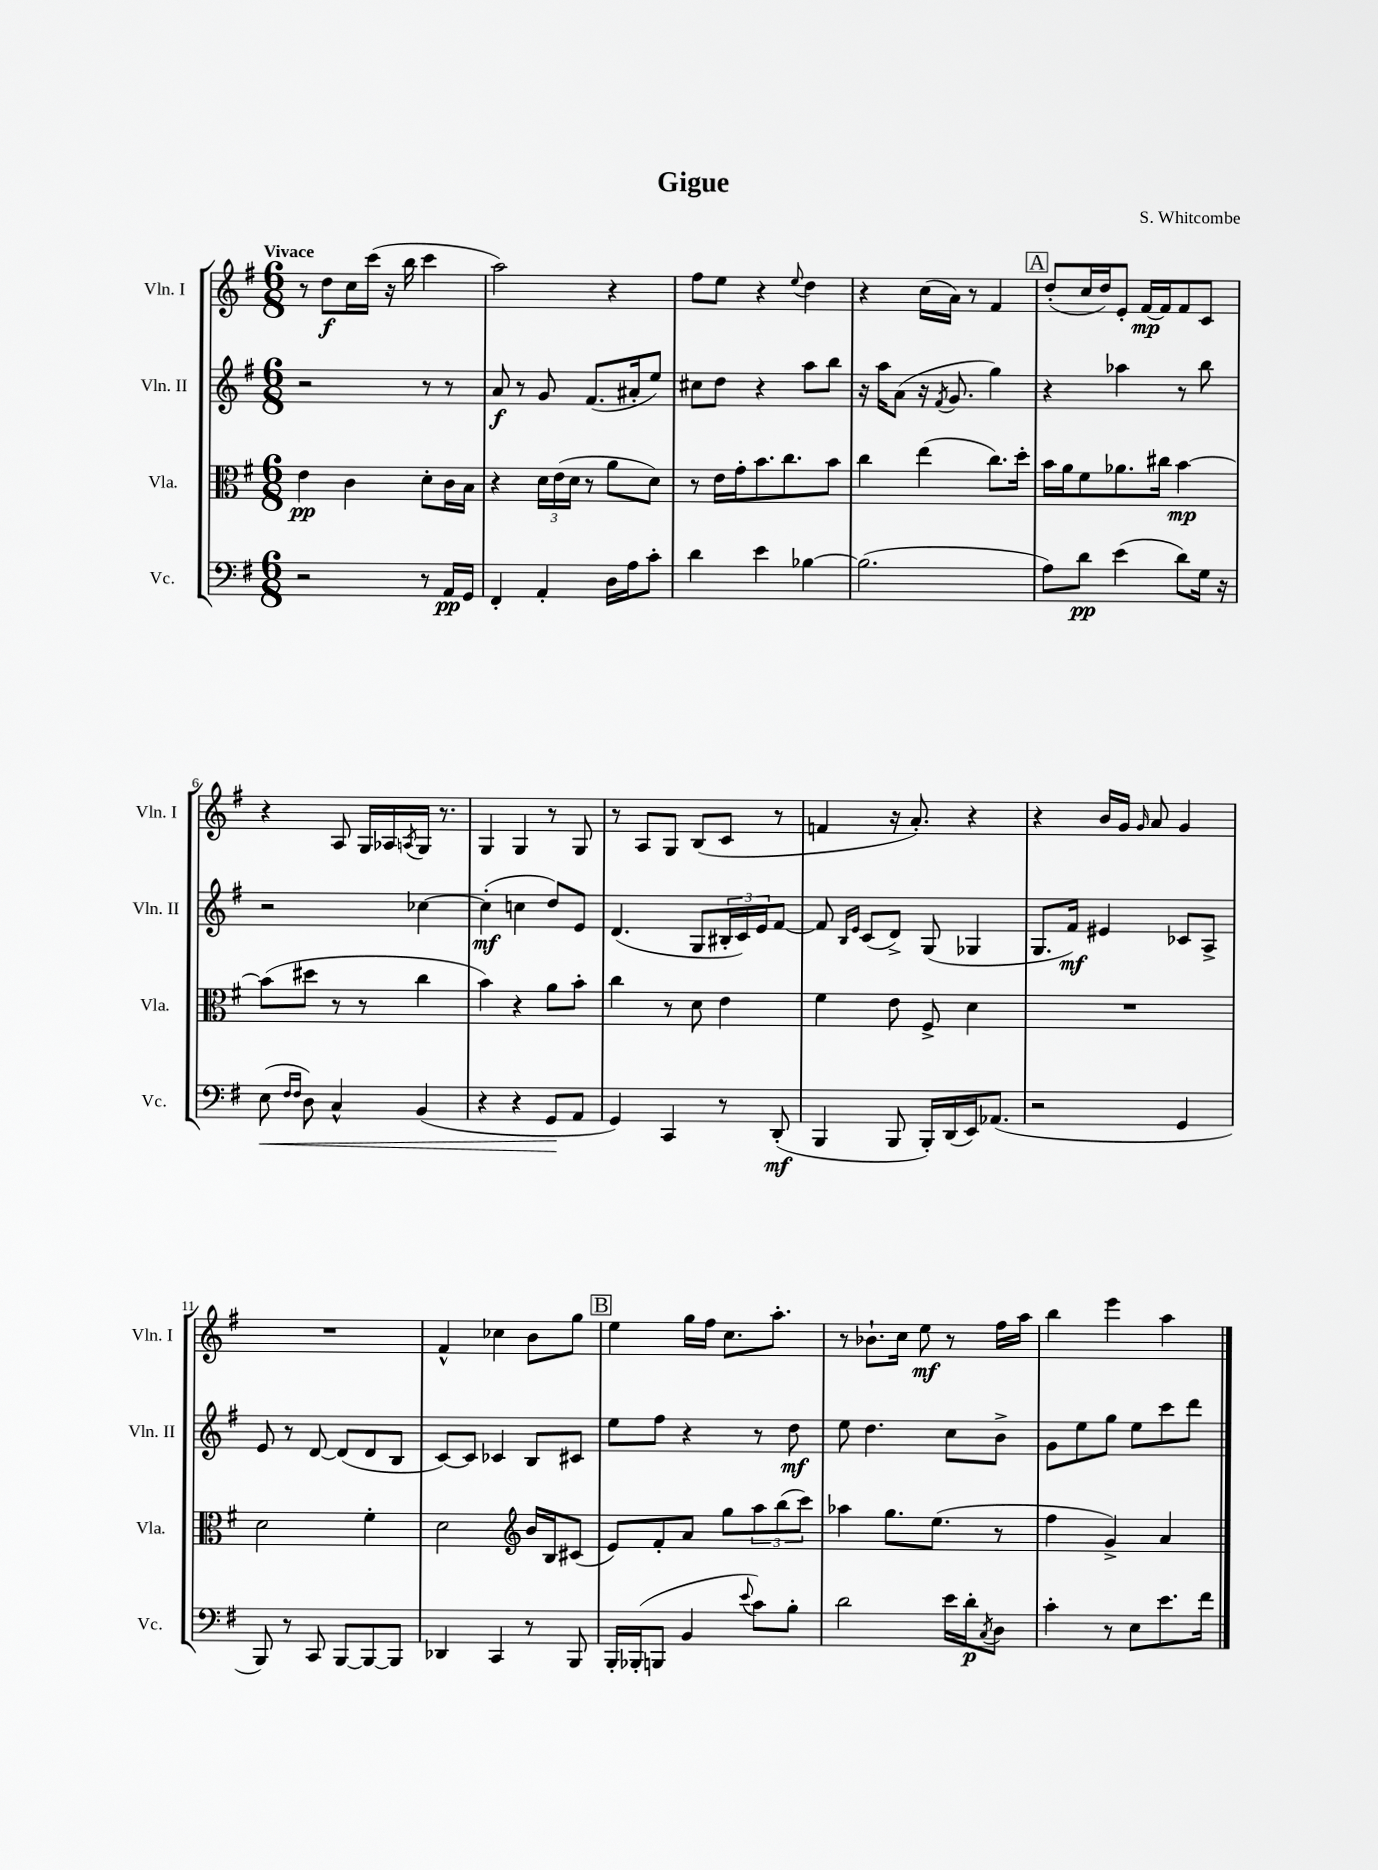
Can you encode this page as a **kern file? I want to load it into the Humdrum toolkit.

**kern	**kern	**kern	**kern
*staff4	*staff3	*staff2	*staff1
*clefF4	*clefC3	*clefG2	*clefG2
*k[f#]	*k[f#]	*k[f#]	*k[f#]
*M6/8	*M6/8	*M6/8	*M6/8
2r	4e\	2r	8r
.	.	.	8dd\L
.	4c\	.	16cc\L
.	.	.	(16ccc\JJ
.	.	.	16r
.	.	.	16bb\
8r	8d'\L	8r	4ccc\
16AA/LL	16c\L	8r	.
16GG/JJ	16B\JJ	.	.
=	=	=	=
4FF#'/	4r	8a/	2aa\)
.	.	8r	.
4AA'/	24d\LL	8g/	.
.	(24e\	.	.
.	24d\JJ	.	.
.	8r	(8.f#/L	.
16D\LL	8a\L	.	4r
16A\J	.	16a#'/k	.
8c'\J	8d\J)	8ee/J)	.
=	=	=	=
4d\	8r	8cc#\L	8ff#\L
.	16e\LL	8dd\J	8ee\J
.	16g'\J	.	.
4e\	8.b\	4r	4r
.	8.cc\	.	.
.	.	.	8qqee/
[4B-\	.	8aa\L	4dd\
.	8b\J	8bb\J	.
=	=	=	=
(2.B-\]	4cc\	16r	4r
.	.	16aa\LK	.
.	.	(8a\J	.
.	(4ee\	16r	(16cc\LL
.	.	8qf#/	.
.	.	8.g/	16a\JJ)
.	.	.	8r
.	8.cc\L)	4gg\)	4f#/
.	16dd'\Jk	.	.
=	=	=	=
8A\L)	16b\LL	4r	(8dd'/L
.	16a\J	.	.
8d\J	8f#\	.	16cc/L
.	.	.	16dd/J)
(4e\	8.a-\	4aa-\	8e'/J
.	.	.	[16f#/LL
.	16cc#\Jk	.	16f#/]J
8d\L)	[4b\	8r	8f#/
16G\Jk	.	8bb\	8c/J
16r	.	.	.
=	=	=	=
(8E\	(8b\]L	2r	4r
16qqF#/LL	.	.	.
16qqF#/JJ	.	.	.
8D\)	8dd#\J	.	.
4C^^/	8r	.	8A/
.	8r	.	16G/LL
.	.	.	16A-/
.	.	.	8qA/
(4BB/	4cc\	[4cc-\	16G/JJ
.	.	.	8.r
=	=	=	=
4r	4b\)	(4cc-'\]	4G/
4r	4r	4cc\	4G/
8GG/L	8a\L	8dd/L)	8r
8AA/J	8b'\J	8e/J	8G/
=	=	=	=
4GG/)	4cc\	(4.d/	8r
.	.	.	8A/L
4CC/	8r	.	8G/J
.	8d\	8G/L	(8B/L
8r	4e\	24B#'/L	8c/J
.	.	24c/)	.
.	.	24e/J	.
(8DD'/	.	[8f#/J	8r
=	=	=	=
4BBB/	4f#\	8f#/]	4f/
.	.	16qqB/LL	.
.	.	16qqe/JJ	.
.	.	(8c/L	.
8BBB/	8e\	8d^/J)	16r
.	.	.	8.a'/)
16BBB'/LL)	8F#^/	(8G/	.
(16DD/	.	.	.
16EE/J)	4d\	4G-/	4r
(8.AA-/J	.	.	.
=	=	=	=
2r	2.r	8.G/L	4r
.	.	16f#/Jk)	.
.	.	4e#/	16b/LL
.	.	.	16g/JJ
.	.	.	16qqg/
.	.	.	8a/
4GG/	.	8c-/L	4g/
.	.	8A^/J	.
=	=	=	=
8BBB/)	2d\	8e/	2.r
8r	.	8r	.
8CC/	.	[8d/	.
[8BBB/L	.	(8d/]L	.
8BBB/_	4f#'\	8d/	.
8BBB/]J	.	8B/J	.
=	=	=	=
4DD-/	2d\	[8c/L)	4f#^^/
.	.	8c/]J	.
4CC/	.	4c-/	4cc-\
*	*clefG2	*	*
8r	16b/LL	8B/L	8b\L
.	16B/J	.	.
8BBB/	(8c#/J	8c#/J	8gg\J
=	=	=	=
16BBB'/LL	8e/L)	8ee\L	4ee\
(16BBB-'/J	.	.	.
8BBB/J	8f#'/	8ff#\J	.
4BB/	8a/J	4r	16gg\LL
.	.	.	16ff#\JJ
.	8gg\L	.	8.cc\L
8qqe/	.	.	.
8c\L)	12aa\	8r	.
.	.	.	8.aa'\J
.	(12bb\	.	.
8B'\J	.	8dd\	.
.	12ccc\J)	.	.
=	=	=	=
2d\	4aa-\	8ee\	8r
.	.	4.dd\	8.b-`\L
.	8.gg\L	.	.
.	.	.	16cc\Jk
.	.	.	8ee\
.	(8.ee\J	.	.
16e\LL	.	8cc\L	8r
16d'\J	.	.	.
8qC/	.	.	.
8D\J	8r	8b^\J	16ff#\LL
.	.	.	16aa\JJ
=	=	=	=
4c'\	4ff#\	8g\L	4bb\
.	.	8ee\	.
8r	4g^/)	8gg\J	4eee\
8E\L	.	8ee\L	.
8.e\	4a/	8ccc\	4aa\
.	.	8ddd\J	.
16f#\Jk	.	.	.
==	==	==	==
*-	*-	*-	*-
